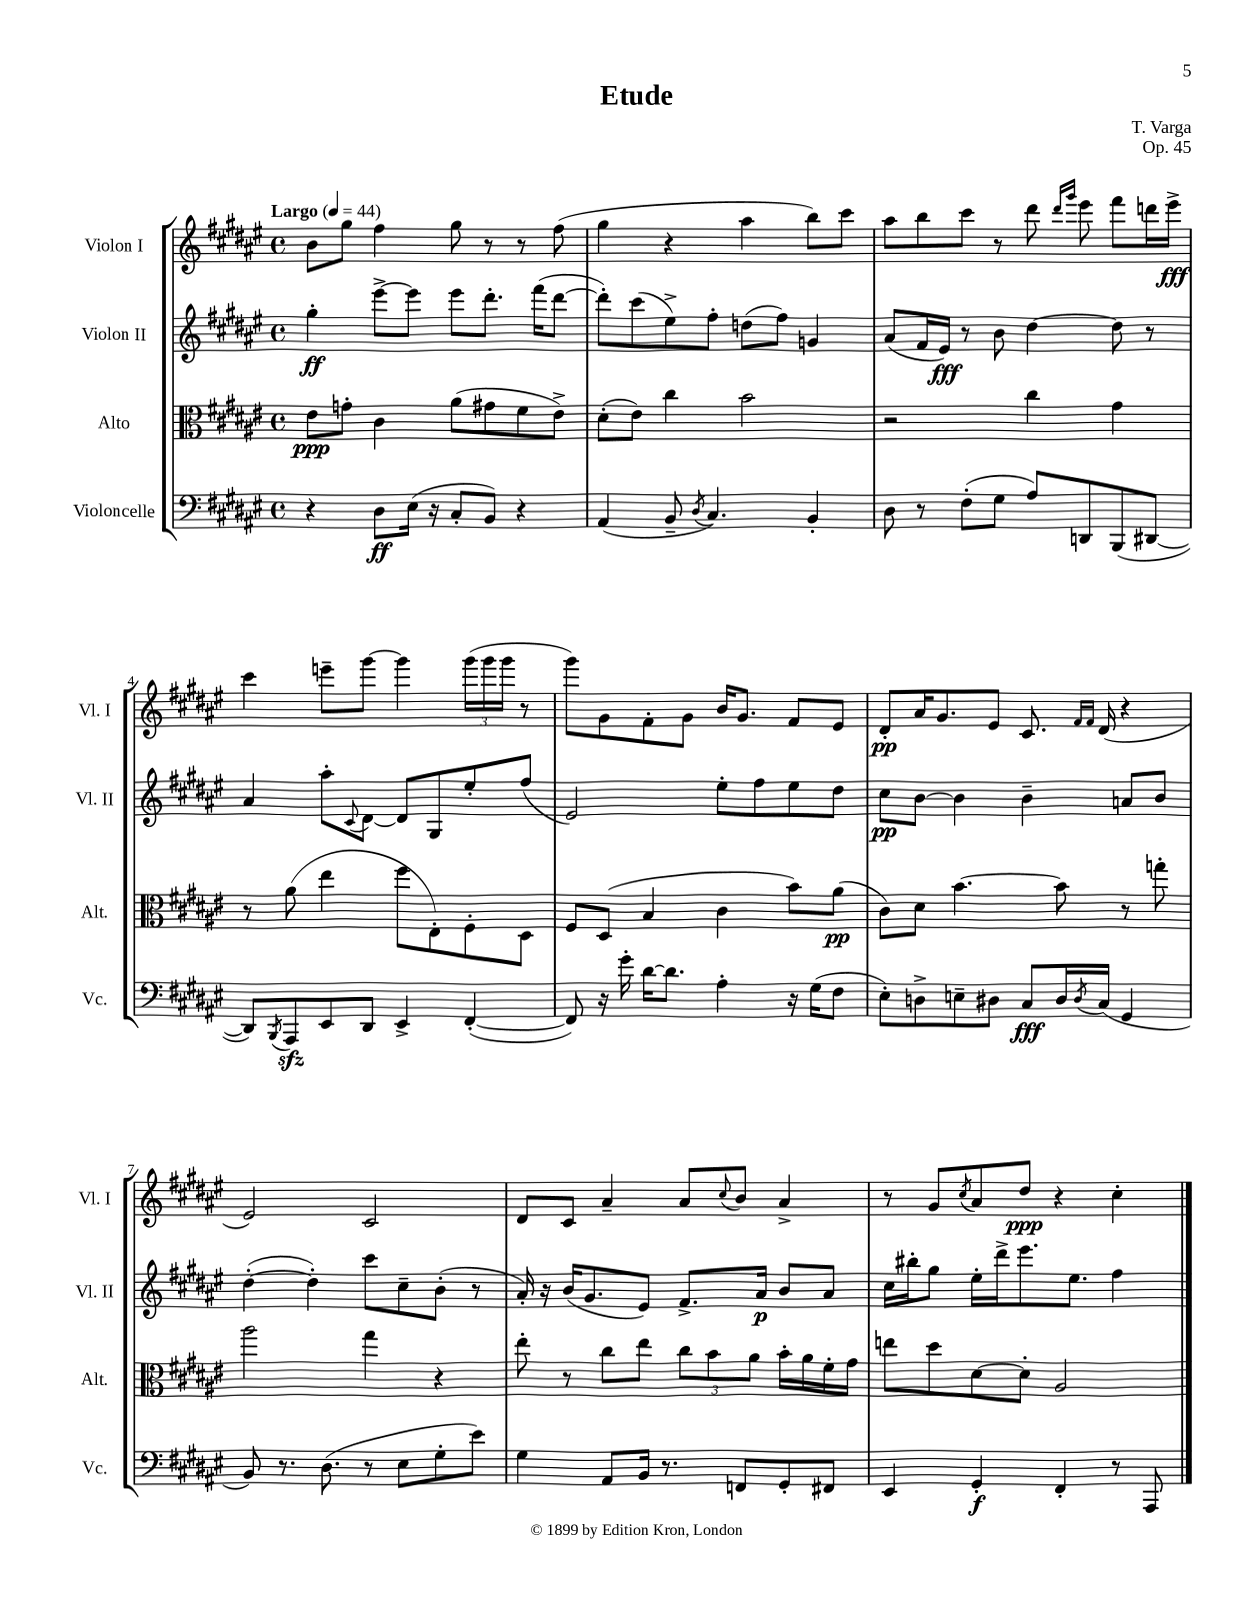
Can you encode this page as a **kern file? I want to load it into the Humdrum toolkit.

**kern	**kern	**kern	**kern
*staff4	*staff3	*staff2	*staff1
*clefF4	*clefC3	*clefG2	*clefG2
*k[f#c#g#d#a#e#]	*k[f#c#g#d#a#e#]	*k[f#c#g#d#a#e#]	*k[f#c#g#d#a#e#]
*M4/4	*M4/4	*M4/4	*M4/4
*met(c)	*met(c)	*met(c)	*met(c)
*MM44	*MM44	*MM44	*MM44
4r	8e#	4gg#'	8b
.	8g'	.	8gg#
8D#	4c#	[8eee#^	4ff#
(16E#	.	8eee#]	.
16r	.	.	.
8C#'	(8a#	8eee#	8gg#
8BB)	8g#	8.ddd#'	8r
4r	8f#	.	8r
.	.	(16fff#	.
.	8e#^)	[8ddd#	(8ff#
=	=	=	=
(4AA#	(8d#'	8ddd#'])	4gg#
.	8e#)	(8ccc#	.
8BB~	4cc#	8ee#^)	4r
8qD#	.	.	.
4.C#)	.	8ff#'	.
.	2b	(8dd	4aa#
.	.	8ff#)	.
4BB'	.	4g	8bb)
.	.	.	8ccc#
=	=	=	=
8D#	2r	(8a#	8aa#
8r	.	16f#	8bb
.	.	16e#)	.
(8F#'	.	8r	8ccc#
8G#	.	8b	8r
8A#)	4cc#	[4dd#	8ddd#
.	.	.	16qqddd#
.	.	.	16qqggg#
8DD	.	.	8eee#
(8BBB	4g#	8dd#]	8fff#
[8DD#	.	8r	16ddd
.	.	.	16eee#^
=	=	=	=
8DD#])	8r	4a#	4ccc#
8qBBB	.	.	.
8AAA#	(8a#	.	.
8EE#	4ee#	8aa#'	8eee~
.	.	8qqc#	.
8DD#	.	[8d#	[8ggg#
4EE#^	8ff#	8d#]	4ggg#]
.	8E#')	8G#	.
([4FF#'	8F#'	8ee#'	(24ggg#
.	.	.	24ggg#
.	.	.	24ggg#
.	8D#	(8ff#	8r
=	=	=	=
8FF#])	8F#	2e#)	8ggg#)
16r	(8D#	.	8g#
16g#'	.	.	.
[16d#	4B	.	8f#'
8.d#]	.	.	.
.	.	.	8g#
4A#'	4c#	8ee#'	16b
.	.	.	8.g#
.	.	8ff#	.
16r	8b)	8ee#	8f#
(16G#	.	.	.
8F#	(8a#	8dd#	8e#
=	=	=	=
8E#')	8c#)	8cc#	8d#'
8D^	8d#	[8b	16a#
.	.	.	8.g#
8E~	[4.b	4b]	.
8D#	.	.	8e#
8C#	.	4b~	8.c#
16D#	8b]	.	.
.	.	.	16qqf#
8qD#	.	.	16qqf#
(16C#	.	.	(16d#
4GG#	8r	8a	4r
.	8gg'	8b	.
=	=	=	=
8BB)	2aa#	([4dd#'	2e#)
8.r	.	.	.
.	.	4dd#'])	.
(8.D#	.	.	.
8r	4gg#	8ccc#	2c#
8E#	.	8cc#~	.
8G#'	4r	(8b'	.
8e#)	.	8r	.
=	=	=	=
4G#	8ee#'	16a#')	8d#
.	.	16r	.
.	8r	(16b	8c#
.	.	8.g#	.
8AA#	8cc#	.	4a#~
16BB	8ee#	8e#)	.
8.r	.	.	.
.	12cc#	8.f#^	8a#
.	12b	.	.
.	.	.	8qqcc#
8FF	.	.	8b
.	12a#	.	.
.	.	16a#	.
8GG#'	16b'	8b	4a#^
.	16a#	.	.
8FF#	16f#'	8a#	.
.	16g#	.	.
=	=	=	=
4EE#	8ee	16cc#	8r
.	.	16bb#'	.
.	8dd#	8gg#	8g#
.	.	.	8qcc#
4GG#'	[8d#	16ee#'	8a#
.	.	16ddd#^	.
.	8d#']	8.eee#	8dd#
4FF#'	2A#	.	4r
.	.	8.ee#	.
8r	.	4ff#	4cc#'
8AAA#	.	.	.
==	==	==	==
*-	*-	*-	*-
